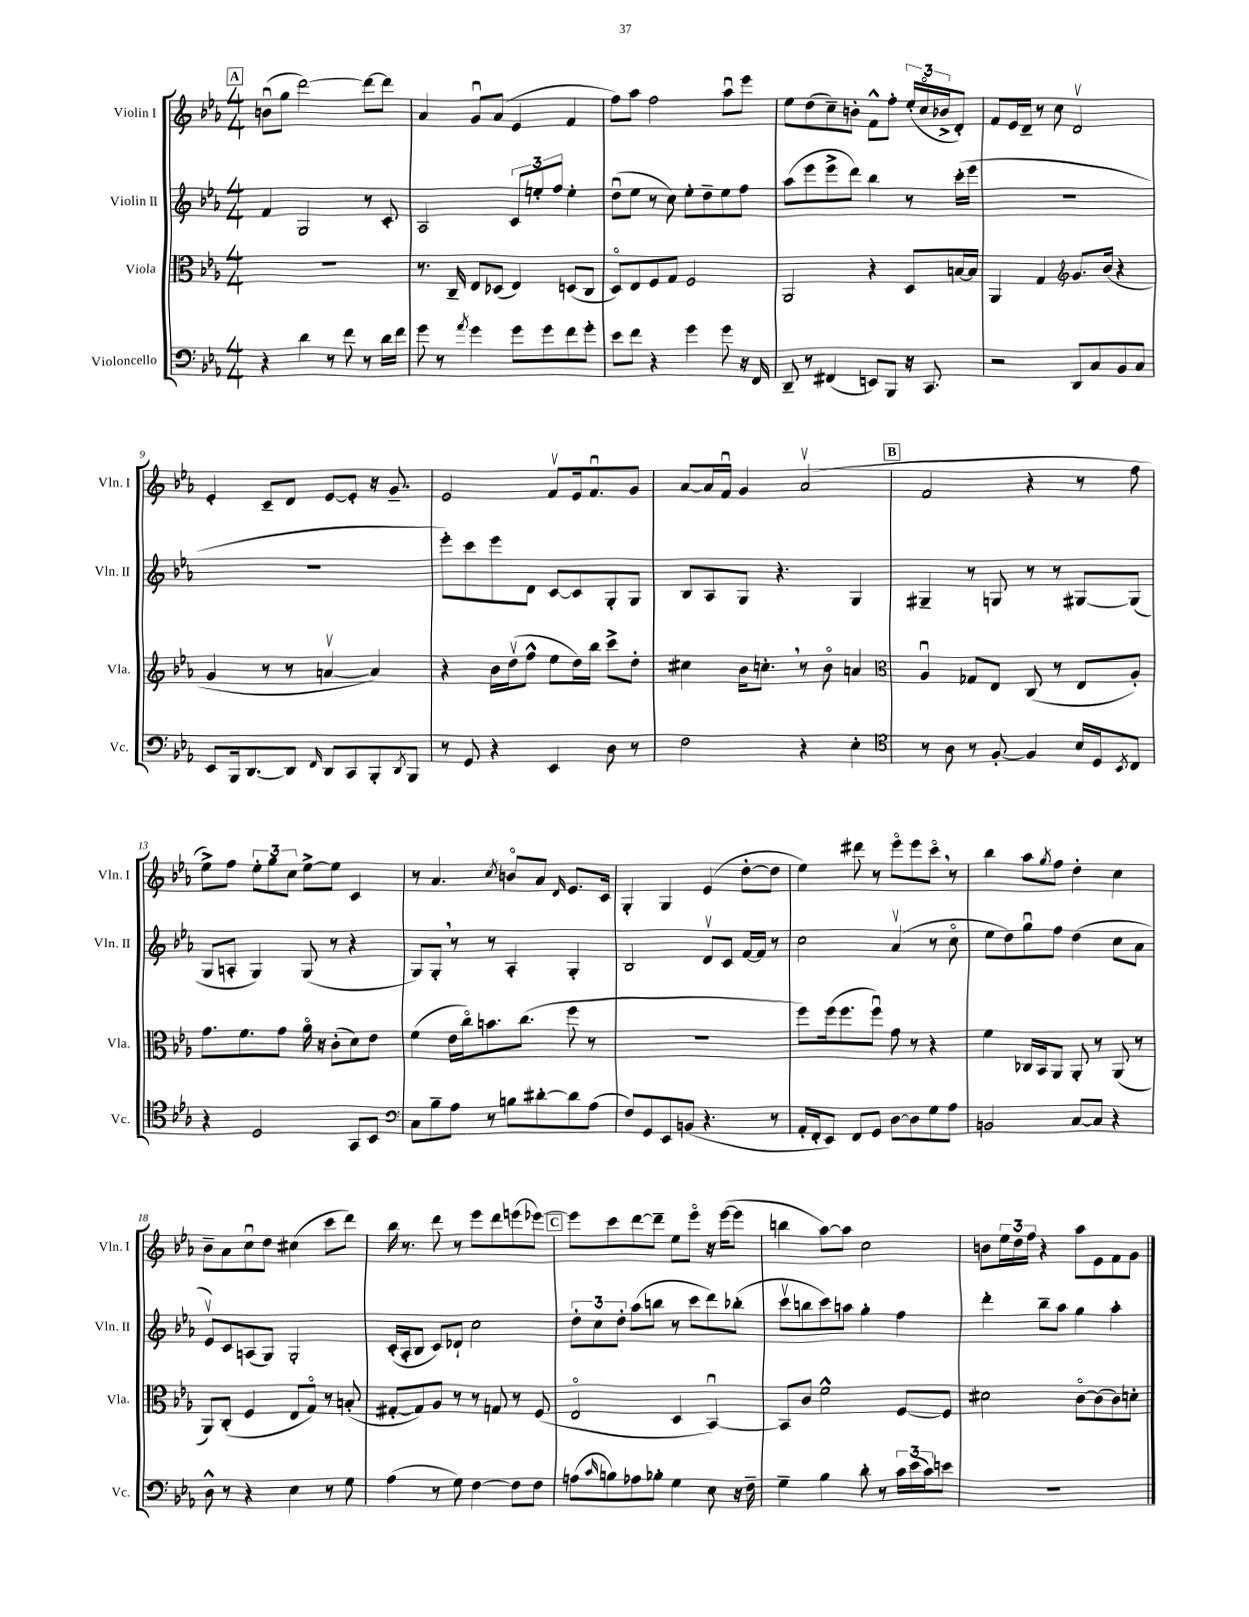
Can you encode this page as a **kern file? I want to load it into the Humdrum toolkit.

**kern	**kern	**kern	**kern
*staff4	*staff3	*staff2	*staff1
*clefF4	*clefC3	*clefG2	*clefG2
*k[b-e-a-]	*k[b-e-a-]	*k[b-e-a-]	*k[b-e-a-]
*M4/4	*M4/4	*M4/4	*M4/4
4r	1r	4f/	(8bu\L
.	.	.	8gg\J
4d\	.	2G/	[2ddd\)
8r	.	.	.
8f\	.	.	.
8r	.	8r	8ddd\_L
16d\LL	.	8c'/	8ddd\]J
16f\JJ	.	.	.
=	=	=	=
8g\	8.r	2A-/	4a-/
8r	.	.	.
.	16C~/	.	.
8qa-/	.	.	.
4g\	8E-/L	.	8gu/L
.	(8D-/J	.	(8a-/J
8g\L	4E-/)	12c/L	4e-/
.	.	12ee'/	.
8g\	.	.	.
.	.	12ff/J	.
8f\	(8D/L	4ee'\	4f/
8g'\J	8C/J	.	.
=	=	=	=
8e-\L	8Do/L)	(8ddu\L	8ff\L)
8f\J	8E-/	8ee-\J	8aa-\J
4r	8F/	8r	2ff\
.	8G/J	8cc\)	.
4g\	2F/	8ee-'\L	.
.	.	8dd~\	.
8g\	.	8ee-\	8aa-u\L
16r	.	8ff\J	8eee-\J
16FF/	.	.	.
=	=	=	=
8DD~/	2AA-/	(8aa-\L	8ee-\L
8r	.	8eee-\	(8dd\
(4FF#/	.	8eee-^\	8cc~\)
.	.	8ddd\J)	8b'\J
8EE/L)	4r	4bb-\	8f^^\L
8BBB-/J	.	.	8ff'\J
16r	8D/L	8r	(24ee-'/LL
.	.	.	24cco/
8.CC/	.	.	.
.	.	.	24b-^/J
.	[16B/L	(16ccc'\LL	8d'/J)
.	16B/]JJ	16eee-\JJ	.
=	=	=	=
2r	4AA-/	1r	8f/L
.	.	.	16e-/L
.	.	.	16d~/JJ
.	4G/	.	8r
.	.	.	8cc\
*	*clefG2	*	*
8DD/L	8.g/L	.	2dv/
8C/	.	.	.
.	(16b-/Jk	.	.
8BB-/	4r	.	.
8C/J	.	.	.
=	=	=	=
8EE-/L	4g/	1r	4e-'/
16BBB-/k	.	.	.
[8.DD/	.	.	.
.	8r	.	8c~/L
8DD/]J	8r	.	8d/J
16qqFF/	.	.	.
8DD/L	[4av/	.	[8e-/L
8CC/	.	.	8e-'/]J
8BBB-'/	4a/])	.	16r
.	.	.	8.g~/
8qDD/	.	.	.
8BBB-/J	.	.	.
=	=	=	=
8r	4r	8eee-'\L)	2e-/
8GG/	.	8ccc\	.
4r	16b-\LL	8eee-\	.
.	(16ddv\J	.	.
.	8ff^^\J	8d\J	.
4EE-/	8ee-\L	[8c/L	8fv/L
.	16dd\L)	8c/]	16e-/k
.	16bb-\JJ	.	8.fu/
8D\	8ccc^\L	8G'/	.
8r	8dd'\J	8G/J	8g/J
=	=	=	=
2F\	4cc#\	8B-/L	[8a-/L
.	.	8A-/	16a-/]L
.	.	.	16fu/JJ
.	16b-\LK	8G/J	4g/
.	8.cc'\J	.	.
.	.	4.r	.
4r	8r	.	(2a-v/
.	8b-o\	.	.
4E-'\	4a/	4G/	.
=	=	=	=
*clefC4	*clefC3	*	*
8r	4A-u/	4G#~/	2f/
8A-\	.	.	.
8r	8G-/L	8r	.
[8F'/	8E-/J	8G/	.
4F/]	(8C/	8r	4r
.	8r	8r	.
16B-/LL	8E-/L	[8G#/L	8r
16D/J	.	.	.
8qBB-/	.	.	.
8C/J	8A-'/J)	(8G#/]J	8ff\
=	=	=	=
4r	8.g\L	8G/L	8ee-^\L)
.	.	8A'/J	8ff\J
.	8.f\	.	.
2D/	.	4G/)	12ee-'\L
.	.	.	12gg\
.	8g\J	.	.
.	.	.	12cc\J
.	16a-o\	(8G/	[8ee-^\L
.	16r	.	.
.	(8c'\L	8r	8ee-\]J
8GG/L	8d\)	4r	4c/
8BB-/J	8e-\J	.	.
=	=	=	=
*clefF4	*	*	*
8C\L	(4f\	8G/L)	8r
8B-~\	.	8G'/J	4.a-/
8A-\J	16e-\LL	8r	.
.	16cco\J)	.	.
8r	8.b\	8r	.
.	.	.	8qcc/
8B\L	.	4A-'/	8bo/L
.	(8.cc\J	.	.
[8d#'\	.	.	8a-/J
.	.	.	16qqd/
8d#\]	8ff\	4G'/	8.e-/L
(8A-\J	8r	.	.
.	.	.	16c/Jk
=	=	=	=
8F/L)	1r	2B-/	4G'/
8GG/	.	.	.
8EE-/	.	.	4G/
(8BB/J	.	.	.
4.r	.	8dv/L	(4e-/
.	.	8c/J	.
.	.	[16f/LL	[8dd'\L
.	.	16f/]JJ	.
8r	.	8r	8dd\]J
=	=	=	=
16AA-'/LL	8ff\L)	2cc\	4ee-\)
16FF'/J	.	.	.
8EE-/J)	(16ff\k	.	.
.	8.ff\	.	.
8FF/L	.	.	8ddd#\
8GG/J	8ffu\J)	.	8r
[8D\L	8g\	(4a-v/	8eee-o\L
8D\]	8r	.	8eee-\
8G\	4r	8r	8ccco\J
8A-\J	.	8cco\	8r
=	=	=	=
2BB/	4f\	8ee-\L	4bb-\
.	.	8dd\)	.
.	16C-/LL	8ggu\	8aa-\L
.	16BB-/J	.	.
.	.	.	8qgg/
.	8AA-/J	8ff\J	8ff\J
[8C/L	8AA-'/	(4dd\	4dd'\
8C/]J	8r	.	.
4r	(8AA-/	8cc\L	4cc\
.	8r	8a-\J	.
=	=	=	=
8D^^\	8AA-/L)	8e-v/L)	8b-~\L
8r	(8C'/J	8c/	8a-\
4r	4F/	(8A/	8ccu\
.	.	8G/J)	8dd\J
4E-\	8E-/L	2G'/	(4cc#\
.	8Go/J)	.	.
8r	8r	.	8ccc\L
8G\	(8B'/	.	8ddd\J)
=	=	=	=
(4A-\	[8G#'/L	(16c'/LL	16bb-\
.	.	16A-'/J	8.r
.	8G#/])	8B-/J	.
8r	8A-/J	8c/L)	8ddd\
8G\)	8r	8d-`/J	8r
[4F\	8r	2cc\	8eee-\L
.	8G/	.	8ddd\
8F\]L	8r	.	(8eee\
8F\J	(8F/	.	[8eee-\J)
=	=	=	=
(8A\L	2E-o/	12dd'\L	8eee-\]L
.	.	12cc\	.
16qqc/	.	.	.
8B\)	.	.	8ccc\
.	.	12dd'\J	.
8A-\	.	(8aa-\L	[8ddd\
8B-'\J	.	8bb\J	8ddd~\]J
4G\	4D/	8r	8ee-\L
.	.	8ccc\L	8eee-o\J
8E-\	[4BB-u/)	8ddd\)	16r
.	.	.	([16eee-\LK
16r	.	(8bb-'\J	8eee-\]J
16F~\	.	.	.
=	=	=	=
4G~\	8BB-/]L	8cccv\L	4bb\
.	8c/J	8bb\	.
4B-\	2f^^\	8ccc\)	[8aa-\L)
.	.	8aa\J	8aa-\]J
8d'\	.	4gg'\	2cc\
8r	.	.	.
24c\LL	[8F/L	4ff\	.
(24e-\	.	.	.
24c\J)	.	.	.
8e\J	8F/]J	.	.
=	=	=	=
1r	2d#\	4ddd'\	8b\L
.	.	.	24ee-\L
.	.	.	24dd\
.	.	.	24ff\JJ
.	.	8bb-~\L	4r
.	.	8aa-\J	.
.	[8co\L	4gg\	8aa-\L
.	(8c\]	.	8e-\
.	8c\)	4aa-'\	8f\
.	8d'\J	.	8g\J
==	==	==	==
*-	*-	*-	*-
